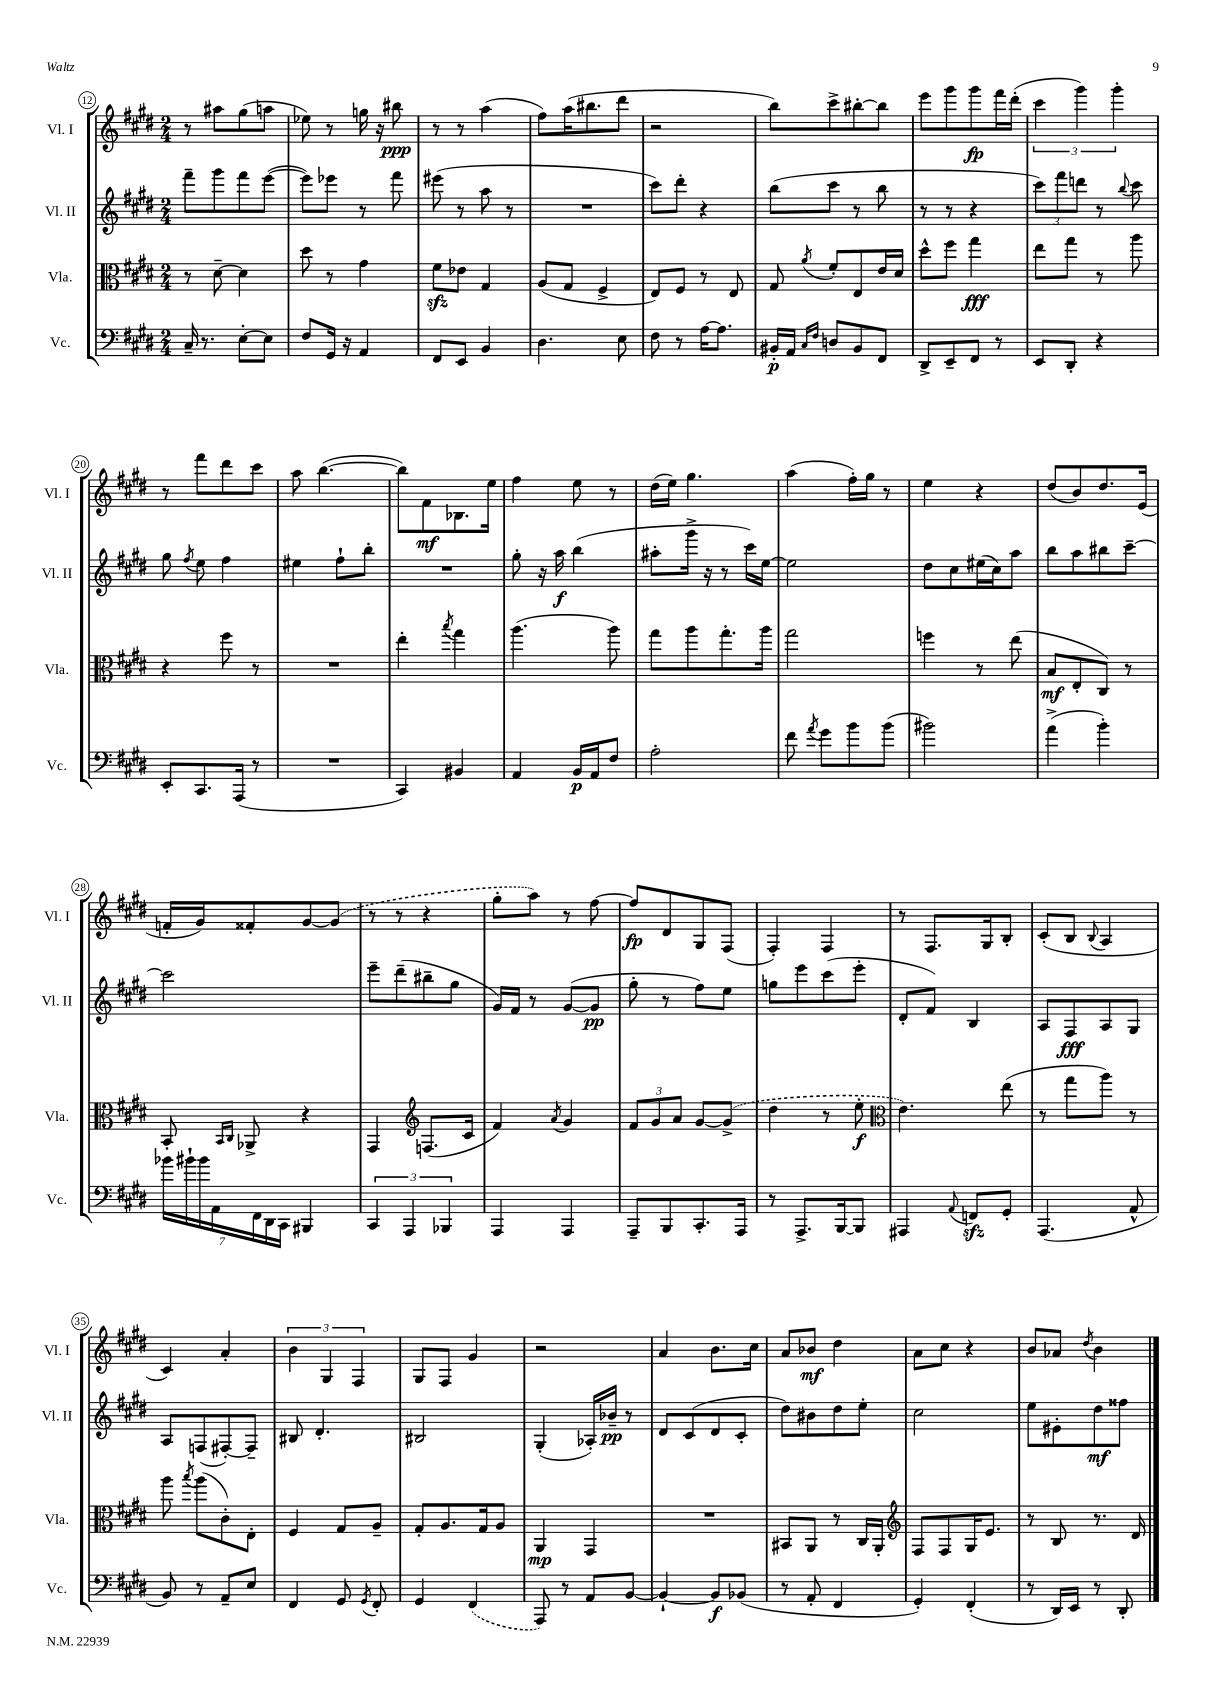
<<
\new StaffGroup <<
\new Staff = "s0" \with { instrumentName = "Vl. I" shortInstrumentName = "Vl. I" } {
    \clef treble \key e \major \numericTimeSignature \time 2/4
    \autoBeamOff r8 ais''8[ gis''8( a''8] |
    ees''8) r8 g''16 r16 bis''8\ppp |
    r8 r8 a''4( |
    fis''8[) a''16( bis''8. dis'''8] |
    r2 |
    b''8[) cis'''8-> bis''8~-. bis''8] |
    e'''8[ gis'''8 gis'''8\fp fis'''16 dis'''16]-.( |
    \tuplet 3/2 { cis'''4 gis'''4) gis'''4-. } |
    r8 fis'''8[ dis'''8 cis'''8] |
    a''8 b''4.~( |
    b''8[) fis'8\mf bes8. e''16] |
    fis''4 e''8 r8 |
    dis''16[( e''16]) gis''4. |
    a''4( fis''16[-.) gis''16] r8 |
    e''4 r4 |
    dis''8[( b'8) dis''8. e'16]( |
    f'16[-. gis'16) fisis'8-. gis'8~ \once \slurDashed gis'8]( |
    r8 r8 r4 |
    gis''8[-. a''8]) r8 fis''8~ |
    fis''8[\fp dis'8 gis8 fis8]( |
    fis4-.) fis4 |
    r8 fis8.[ gis16 b8]-. |
    cis'8[-.( b8] \appoggiatura { b8 } a4 |
    cis'4) a'4-. |
    \tuplet 3/2 { b'4 gis4 fis4 } |
    gis8[ fis8] gis'4 |
    r2 |
    a'4 b'8.[ cis''16] |
    a'8[ bes'8]\mf dis''4 |
    a'8[ cis''8] r4 |
    b'8[ aes'8] \acciaccatura { dis''8 } b'4 \bar "|." |
}
\new Staff = "s1" \with { instrumentName = "Vl. II" shortInstrumentName = "Vl. II" } {
    \clef treble \key e \major \numericTimeSignature \time 2/4
    \autoBeamOff fis'''8[-- gis'''8 fis'''8 e'''8]~( |
    e'''8[) ees'''8] r8 fis'''8 |
    eis'''8( r8 a''8 r8 |
    R2 |
    cis'''8[) dis'''8]-. r4 |
    b''8[( cis'''8] r8 b''8 |
    r8 r8 r4 |
    \tuplet 3/2 { cis'''8[) fis'''8 d'''8] } r8 \appoggiatura { b''8 } cis'''8 |
    gis''8 \acciaccatura { fis''8 } e''8 fis''4 |
    eis''4 fis''8[-! b''8]-. |
    R2 |
    gis''8-. r16 a''16\f b''4( |
    ais''8[-. gis'''16]-> r16 r8 cis'''16[) e''16]~ |
    e''2 |
    dis''8[ cis''8 eis''16( cis''16) a''8] |
    b''8[ a''8 bis''8 cis'''8]~-- |
    cis'''2 |
    e'''8[-- dis'''8--( bis''8-- gis''8] |
    gis'16[) fis'16] r8 gis'8[~( gis'8]\pp |
    gis''8-. r8 fis''8[) e''8] |
    g''8[ e'''8 cis'''8( e'''8]-. |
    dis'8[-. fis'8]) b4 |
    a8[ fis8\fff a8 gis8] |
    a8[ f8( fis8~-.) fis8]-- |
    bis8 dis'4.-. |
    bis2 |
    gis4-.( aes16[-.) bes'16]--\pp r8 |
    dis'8[ cis'8( dis'8 cis'8]-. |
    dis''8[) bis'8 dis''8 e''8]-. |
    cis''2 |
    e''8[ eis'8-. dis''8\mf fisis''8] \bar "|." |
}
\new Staff = "s2" \with { instrumentName = "Vla." shortInstrumentName = "Vla." } {
    \clef alto \key e \major \numericTimeSignature \time 2/4
    \autoBeamOff r8 dis'8~-- dis'4 |
    dis''8 r8 gis'4 |
    fis'8[\sfz ees'8] gis4 |
    a8[( gis8] fis4-> |
    e8[) fis8] r8 e8 |
    gis8 \acciaccatura { a'8 } fis'8[-. e8 e'16 dis'16] |
    dis''8[-^ fis''8] gis''4\fff |
    e''8[ gis''8] r8 a''8 |
    r4 fis''8 r8 |
    R2 |
    e''4-. \acciaccatura { b''8 } gis''4 |
    a''4.( a''8) |
    gis''8[ a''8 gis''8.-. a''16] |
    gis''2 |
    f''4 r8 e''8( |
    b8[\mf e8-. cis8]) r8 |
    b,8-. \grace { b,16[ cis16] } aes,8-> r4 |
    gis,4 \clef treble f8.[( cis'16] |
    fis'4) \acciaccatura { a'8 } gis'4 |
    \tuplet 3/2 { fis'8[ gis'8 a'8] } gis'8[~ \once \slurDashed gis'8]->( |
    dis''4 r8 e''8-.\f |
    \clef alto e'4.) e''8( |
    r8 gis''8[ a''8]) r8 |
    a''8 \acciaccatura { b''8 } a''8[( cis'8-.) e8]-. |
    fis4 gis8[ a8]-- |
    gis8[-. a8. gis16 a8] |
    a,4\mp gis,4 |
    R2 |
    bis,8[ a,8] r8 cis16[ a,16]-. |
    \clef treble fis8[ fis8 gis16 e'8.] |
    r8 b8 r8. dis'16 \bar "|." |
}
\new Staff = "s3" \with { instrumentName = "Vc." shortInstrumentName = "Vc." } {
    \clef bass \key e \major \numericTimeSignature \time 2/4
    \autoBeamOff cis16-- r8. e8[~-. e8] |
    fis8[ gis,16] r16 a,4 |
    fis,8[ e,8] b,4 |
    dis4. e8 |
    fis8 r8 a16[~ a8.] |
    bis,16[-.\p a,16] \grace { cis16[ fis16] } d8[ bis,8 fis,8] |
    dis,8[-> e,8-- fis,8] r8 |
    e,8[ dis,8]-. r4 |
    e,8[-. cis,8. a,,16]( r8 |
    R2 |
    cis,4) bis,4 |
    a,4 b,16[\p a,16 fis8] |
    a2-. |
    fis'8 \acciaccatura { a'8 } gis'8[ b'8 b'8]( |
    bis'2) |
    a'4->( b'4-.) |
    \tuplet 7/4 { bes'16[ bis'16-! bis'16 a,16 fis,16 dis,16 cis,16] } bis,,4 |
    \tuplet 3/2 { cis,4 a,,4 bes,,4 } |
    a,,4 a,,4 |
    a,,8[-- b,,8 cis,8.-. a,,16] |
    r8 a,,8.[-> b,,16~ b,,8] |
    ais,,4 \appoggiatura { a,8 } f,8[\sfz gis,8]-. |
    a,,4.( a,8-^ |
    b,8) r8 a,8[-- e8] |
    fis,4 gis,8 \acciaccatura { gis,8 } fis,8-. |
    gis,4 \once \slurDashed fis,4( |
    a,,8) r8 a,8[ b,8]~ |
    b,4~-! b,8[\f bes,8]( |
    r8 a,8-. fis,4 |
    gis,4-.) fis,4-.( |
    r8 dis,16[) e,16] r8 dis,8-. \bar "|." |
}
>>
>>
\layout { \context { \Score currentBarNumber = #12 \override BarNumber.stencil = #(make-stencil-circler 0.1 0.3 ly:text-interface::print) } }
